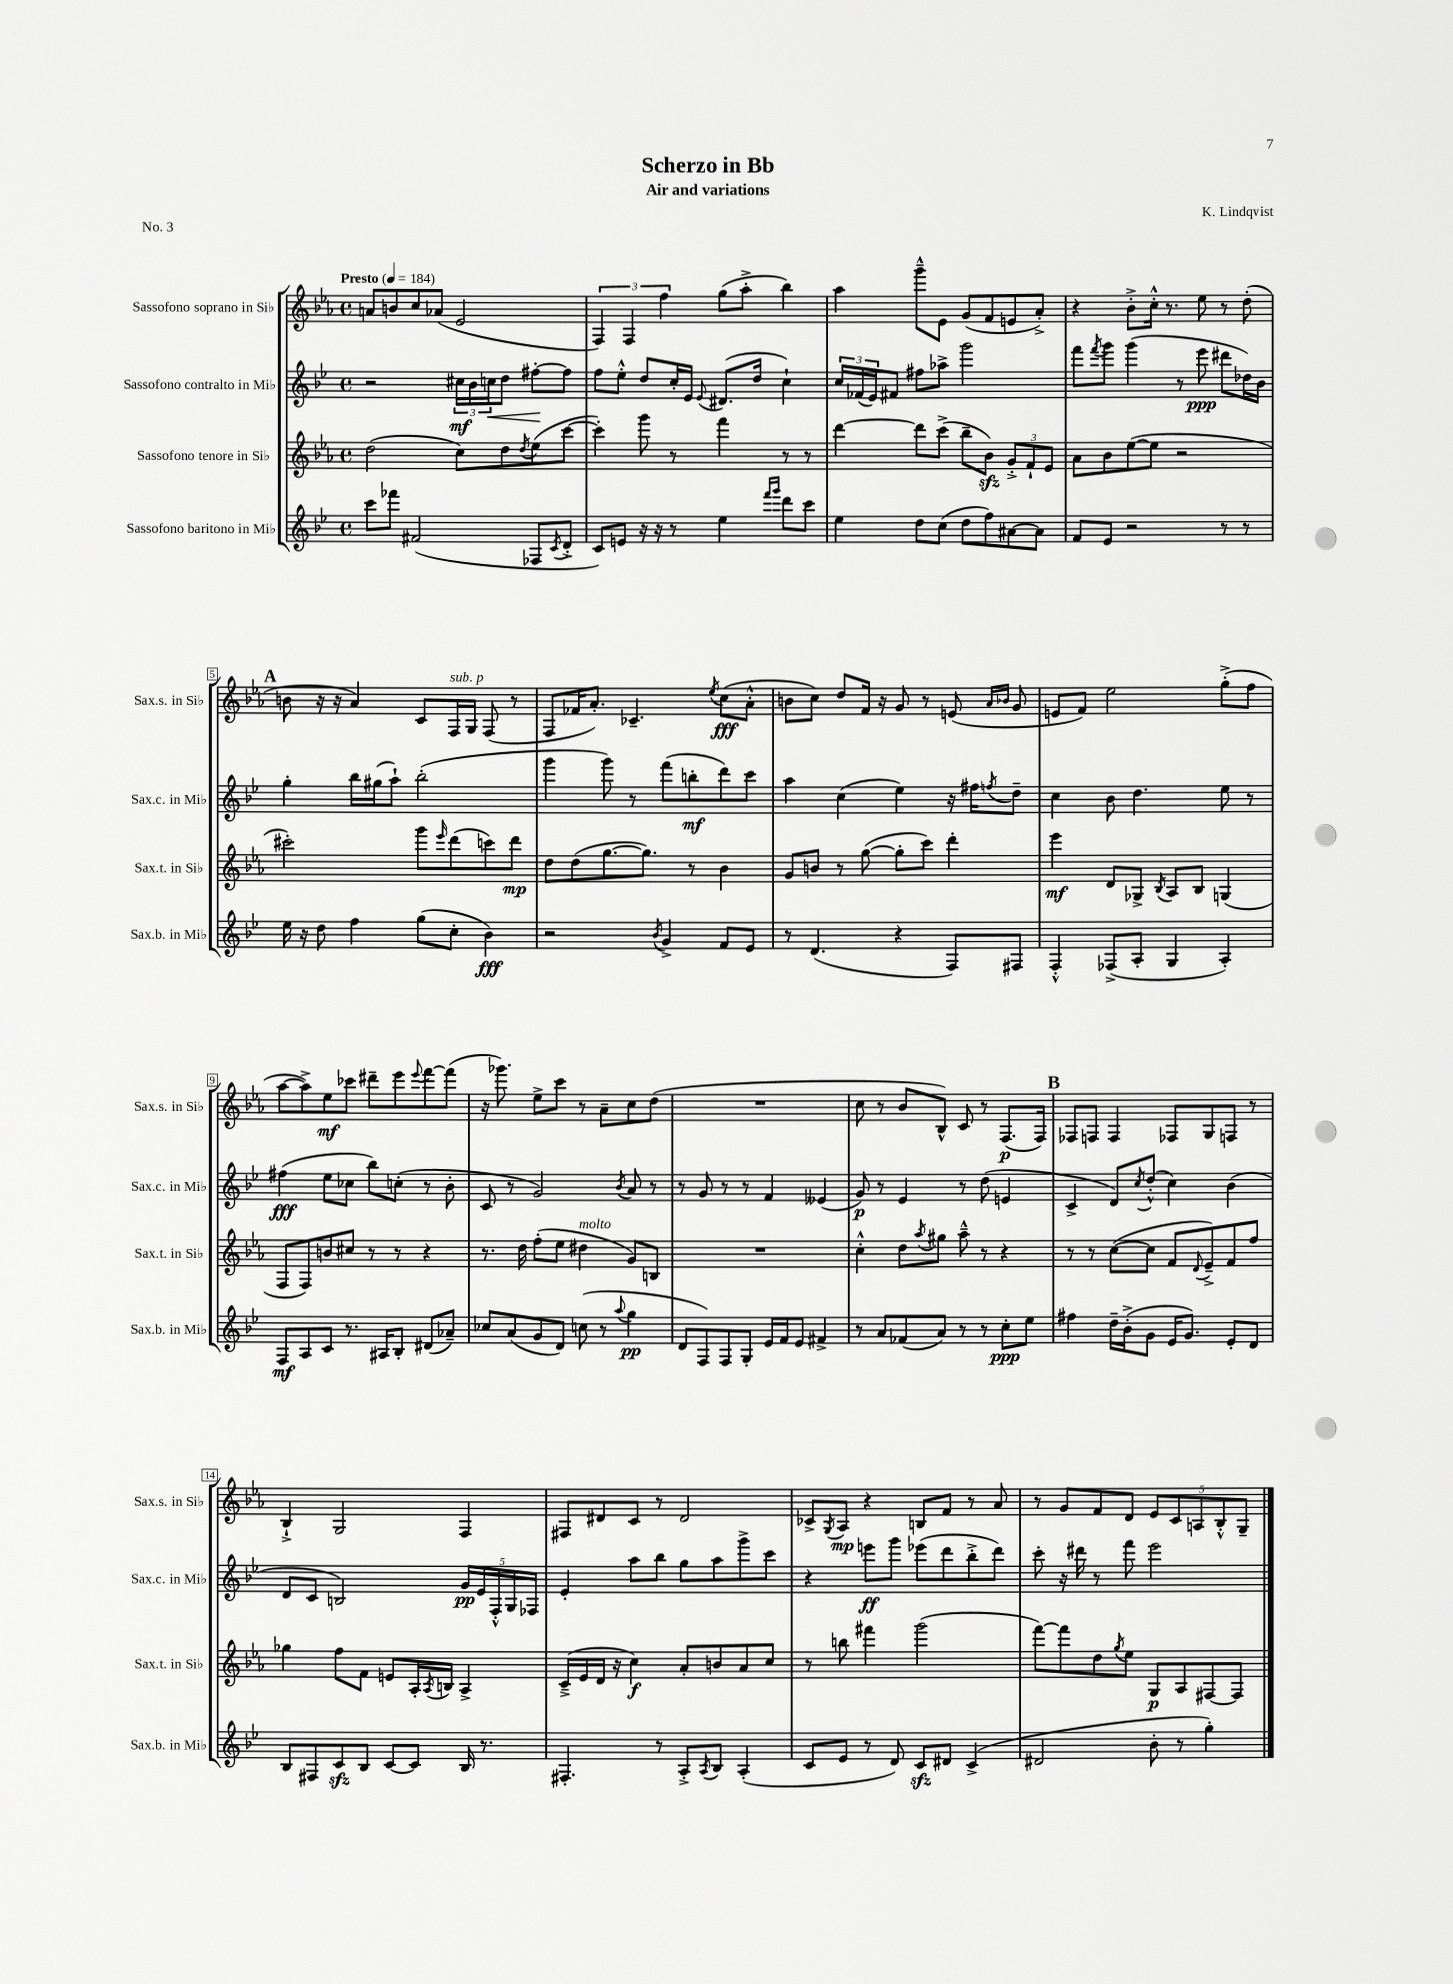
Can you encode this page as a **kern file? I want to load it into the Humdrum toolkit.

**kern	**dynam	**kern	**dynam	**kern	**dynam	**kern	**dynam
*part4	*part4	*part3	*part3	*part2	*part2	*part1	*part1
*staff4	*staff4	*staff3	*staff3	*staff2	*staff2	*staff1	*staff1
*I"Sassofono baritono in Mi♭	*	*I"Sassofono tenore in Si♭	*	*I"Sassofono contralto in Mi♭	*	*I"Sassofono soprano in Si♭	*
*I'Sax.b. in Mi♭	*	*I'Sax.t. in Si♭	*	*I'Sax.c. in Mi♭	*	*I'Sax.s. in Si♭	*
*clefG2	*	*clefG2	*	*clefG2	*	*clefG2	*
*k[b-e-]	*	*k[b-e-a-]	*	*k[b-e-]	*	*k[b-e-a-]	*
*M4/4	*	*M4/4	*	*M4/4	*	*M4/4	*
*met(c)	*	*met(c)	*	*met(c)	*	*met(c)	*
*MM184	*	*MM184	*	*MM184	*	*MM184	*
=1	=1	=1	=1	=1	=1	=1	=1
!	!	!	!	!	!	!LO:TX:a:B:t=Presto	!
8ccc\L	.	(2dd\	.	2r	.	8an/L	.
8fff-X\J	.	.	.	.	.	8bn/	.
(2f#X/	.	.	.	.	.	8cc/	.
.	.	.	.	.	.	(8a-X/J	.
.	.	8cc\L)	.	24cc#X\LL	mf	2e-/	.
.	.	.	.	24b-\	.	.	.
!	!	!	!	!	!LO:HP:b	!	!
.	.	.	.	24ccn\J	<	.	.
.	.	8dd\	.	8dd\J	.	.	.
.	.	8qdd/	.	.	.	.	.
8F-X/L	.	(8ee-\	.	[8ff#X'\L	.	.	.
8qc/	.	.	.	.	.	.	.
8d'^/J	.	[8ccc\J	.	8ff#\J]	[	.	.
=2	=2	=2	=2	=2	=2	=2	=2
8c/L)	.	4ccc'\])	.	8ff\L	.	6F/)	.
8en/J	.	.	.	8ee-'^^\J	.	.	.
.	.	.	.	.	.	6F/	.
16r	.	8ggg\	.	8dd/L	.	.	.
16r	.	.	.	.	.	.	.
.	.	.	.	.	.	6ff\	.
8r	.	8r	.	16cc'/L	.	.	.
.	.	.	.	16e-/JJ	.	.	.
.	.	.	.	8qqe-/	.	.	.
4ee-\	.	4fff\	.	(8.d#X/L	.	(8gg\L	.
.	.	.	.	.	.	8aa-'^\J	.
.	.	.	.	16dd/Jk	.	.	.
16qqfff/LL	.	.	.	.	.	.	.
16qqggg/JJ	.	.	.	.	.	.	.
8ddd\L	.	8r	.	4cc`\)	.	4bb-\)	.
8ccc\J	.	8r	.	.	.	.	.
=3	=3	=3	=3	=3	=3	=3	=3
4ee-\	.	[4ddd\	.	24cc/LL	.	4aa-\	.
.	.	.	.	(24f-X/	.	.	.
.	.	.	.	24e-/J)	.	.	.
.	.	.	.	8f#X/J	.	.	.
8dd\L	.	8ddd\L]	.	8ff#X\L	.	8ggg~^^\L	.
(8cc\J	.	(8ccc^\J	.	8aa-X^\J	.	8e-\J	.
8dd\L	.	8bb-~\L	.	2ggg\	.	(8g/L	.
8ff\)	.	8b-zz\J)	.	.	.	8f/	.
[8a#X\	.	12g'^/L	.	.	.	8en/	.
.	.	12f`/	.	.	.	.	.
8a#\J]	.	.	.	.	.	8a-'^/J)	.
.	.	12e-/J	.	.	.	.	.
=4	=4	=4	=4	=4	=4	=4	=4
8f/L	.	8a-\L	.	8fff\L	.	4r	.
.	.	.	.	8qfff/	.	.	.
8e-/J	.	8b-\	.	8ggg\J	.	.	.
2r	.	([8ee-\	.	(4ggg\	.	8b-'^\L	.
.	.	8ee-\J]	.	.	.	16cc'^^\Jk	.
.	.	.	.	.	.	8.r	.
.	.	2r	.	8r	.	.	.
.	.	.	.	8eee-\	ppp	8ee-\	.
8r	.	.	.	8ddd#X\L	.	8r	.
8r	.	.	.	16dd-X\L)	.	(8dd'\	.
.	.	.	.	16b-\JJ	.	.	.
!!LO:LB:g=z
!!LO:REH:place=s1:t=A
=5	=5	=5	=5	=5	=5	=5	=5
16ee-\	.	2ccc#X'\)	.	4gg'\	.	8bn\	.
16r	.	.	.	.	.	.	.
8dd\	.	.	.	.	.	16r	.
.	.	.	.	.	.	16r	.
4ff\	.	.	.	16bb-\LL	.	4a-/)	.
.	.	.	.	(16gg#X\J	.	.	.
.	.	.	.	8aa`\J)	.	.	.
(8gg\L	.	8ggg\L	.	(2bb-'\	.	8c/L	.
.	.	16qqeee-/	.	.	.	.	.
!	!	!	!	!	!	!LO:TX:a:i:t=sub. p	!
8cc'\J	.	(8ddd\	.	.	.	16F/L	.
.	.	.	.	.	.	16G/JJ	.
4b-\)	fff	8cccn\)	.	.	.	(8F/	.
.	.	8ddd\J	mp	.	.	8r	.
=6	=6	=6	=6	=6	=6	=6	=6
2r	.	8dd\L	.	4ggg\	.	8F/L	.
.	.	(8dd\	.	.	.	16f-X/K	.
.	.	.	.	.	.	8.a-'/J)	.
.	.	[8.gg\	.	8ggg\)	.	.	.
.	.	.	.	8r	.	4.c-X~/	.
.	.	8.gg\J])	.	.	.	.	.
8qb-/	.	.	.	.	.	.	.
4g^/	.	.	.	(8fff\L	.	.	.
.	.	8r	.	8bbn'\	mf	.	.
.	.	.	.	.	.	8qee-/	.
8f/L	.	4b-\	.	8ddd\)	.	(8cc\L	fff
8e-/J	.	.	.	8ccc\J	.	8a-'^^\J	.
=7	=7	=7	=7	=7	=7	=7	=7
8r	.	8g/L	.	4aa\	.	8bn\L	.
(4.d/	.	8bn/J	.	.	.	8cc\J)	.
.	.	8r	.	(4cc\	.	8dd/L	.
.	.	([8gg\	.	.	.	16f/Jk	.
.	.	.	.	.	.	16r	.
4r	.	8gg'\L]	.	4ee-\)	.	8g/	.
.	.	8ccc\J)	.	.	.	8r	.
8F/L)	.	4ddd'\	.	16r	.	(8en/	.
.	.	.	.	16ff#X\KL	.	.	.
.	.	.	.	.	.	16qqa-/LL	.
.	.	.	.	8qffn/	.	16qqb-X/JJ	.
8F#X/J	.	.	.	8dd~\J	.	8g/	.
=8	=8	=8	=8	=8	=8	=8	=8
4F'^^/	.	4eee-\	mf	4cc\	.	8en/L	.
.	.	.	.	.	.	8f/J)	.
(8F-X^/L	.	8d/L	.	8b-\	.	2ee-\	.
8A'/J	.	8G-X^/J	.	4.dd\	.	.	.
.	.	8qB-/	.	.	.	.	.
4G/	.	8A-/L	.	.	.	.	.
.	.	8B-/J	.	.	.	.	.
4A'/)	.	(4Gn/	.	8ee-\	.	(8gg'^\L	.
.	.	.	.	8r	.	8ff\J	.
!!LO:LB:g=z
=9	=9	=9	=9	=9	=9	=9	=9
8F/L	mf	8F/L	.	(4ff#X\	fff	[8aa-\L	.
8A/	.	8F/)	.	.	.	8aa-^\])	.
8c/J	.	8bn/	.	8ee-\L	.	8ee-\	mf
8.r	.	8cc#X/J	.	8cc-X\J	.	8ccc-X\J	.
.	.	8r	.	8bb-\L)	.	8ddd#X~\L	.
16A#X/KL	.	.	.	.	.	.	.
8B-'/J	.	8r	.	(8ccn'\J	.	8eee-\	.
.	.	.	.	.	.	8qqeee-/	.
(8d#X/L	.	4r	.	8r	.	[8fff\	.
8a-X~/J)	.	.	.	8b-'\	.	(8fff\J]	.
=10	=10	=10	=10	=10	=10	=10	=10
8cc-X/L	.	8.r	.	8c/	.	16r	.
.	.	.	.	.	.	8.ggg-X\)	.
(8a/	.	.	.	8r	.	.	.
.	.	16dd\	.	.	.	.	.
8g/	.	(8ff'\L	.	2g/)	.	8ee-^\L	.
8d/J)	.	8ee-\J	.	.	.	8ccc\J	.
!	!	!LO:TX:a:i:t=molto	!	!	!	!	!
(8ccn\	.	4dd#X\	.	.	.	8r	.
8r	.	.	.	.	.	8a-~\L	.
8qqaa/	.	.	.	8qb-/	.	.	.
4gg\	pp	8g/L)	.	8a/	.	8cc\	.
.	.	8Bn/J	.	8r	.	(8dd\J	.
=11	=11	=11	=11	=11	=11	=11	=11
8d/L	.	1r	.	8r	.	1r	.
8F/)	.	.	.	8g/	.	.	.
8F/	.	.	.	8r	.	.	.
8G'/J	.	.	.	8r	.	.	.
16e-/LL	.	.	.	4f/	.	.	.
16f/J	.	.	.	.	.	.	.
8e-/J	.	.	.	.	.	.	.
4f#X^/	.	.	.	(4e--X/	.	.	.
=12	=12	=12	=12	=12	=12	=12	=12
8r	.	4cc'^^\	.	8g/)	p	8cc\	.
8a/L	.	.	.	8r	.	8r	.
(8f-X/	.	8dd\L	.	4e-/	.	8b-/L	.
.	.	8qaa-/	.	.	.	.	.
8a/J)	.	8gg#X\J	.	.	.	8B-^^/J)	.
8r	.	8aa-~^^\	.	8r	.	8c/	.
8r	.	8r	.	(8dd\	.	8r	.
8cc'\L	ppp	4r	.	4en/	.	(8.F/L	p
8ee-\J	.	.	.	.	.	.	.
.	.	.	.	.	.	16F/Jk)	.
!!LO:REH:place=s1:t=B
=13	=13	=13	=13	=13	=13	=13	=13
4ff#X\	.	8r	.	4c^/	.	8F-X/L	.
.	.	8r	.	.	.	8Fn/J	.
16dd~\LL	.	([8cc\L	.	8d/L)	.	4F/	.
(16b-'^\J	.	.	.	.	.	.	.
.	.	.	.	8qcc/	.	.	.
8g\J	.	8cc\J]	.	(8dd'^^/J	.	.	.
16e-/KL	.	8f/L	.	4cc\)	.	8F-X/L	.
8.g/J)	.	.	.	.	.	.	.
.	.	8qqd/	.	.	.	.	.
.	.	8e-~^/)	.	.	.	8G/	.
8e-'/L	.	8f/	.	(4b-\	.	8Fn/J	.
8d/J	.	8ff/J	.	.	.	8r	.
!!LO:LB:g=z
=14	=14	=14	=14	=14	=14	=14	=14
8B-/L	.	4gg-X\	.	8d/L	.	4B-`^/	.
8F#X/	.	.	.	8c/J	.	.	.
8czz/	.	8ff\L	.	2Bn/)	.	2G/	.
8B-/J	.	8f\J	.	.	.	.	.
[8c/L	.	8en/L	.	.	.	.	.
8c/J]	.	16A-'/L	.	.	.	.	.
.	.	8qA-/	.	.	.	.	.
.	.	16Bn/JJ	.	.	.	.	.
16B-/	.	4A-^/	.	20g/LL	pp	4F/	.
.	.	.	.	20e-/	.	.	.
8.r	.	.	.	.	.	.	.
.	.	.	.	20F'^^/	.	.	.
.	.	.	.	20G/	.	.	.
.	.	.	.	20F-X/JJ	.	.	.
=15	=15	=15	=15	=15	=15	=15	=15
4.F#X'/	.	(16c~^/LL	.	4e-'/	.	8F#X/L	.
.	.	16e-/	.	.	.	.	.
.	.	16d/JJ	.	.	.	8d#X/	.
.	.	16r	.	.	.	.	.
.	.	4cc\)	f	8aa\L	.	8c/J	.
8r	.	.	.	8bb-\J	.	8r	.
8A'^/L	.	8a-'/L	.	8gg\L	.	2d#/	.
8qA/	.	.	.	.	.	.	.
8B-/J	.	8bn/	.	8aa\	.	.	.
(4A'/	.	8a-/	.	8ggg^\	.	.	.
.	.	8cc/J	.	8ccc\J	.	.	.
=16	=16	=16	=16	=16	=16	=16	=16
8c/L	.	8r	.	4r	.	8c-X^/L	.
.	.	.	.	.	.	8qG/	.
8e-/J	.	8bbn\	.	.	.	8A-/J	mp
8r	.	4fff#X\	.	8eeen\L	ff	4r	.
8d/)	.	.	.	8ggg\J	.	.	.
8czz/L	.	(2ggg\	.	(8eee-X\L	.	8Bn/L	.
8d#X/J	.	.	.	8ddd\	.	8f/J	.
(4c^/	.	.	.	8bb-'^\	.	8r	.
.	.	.	.	8ddd\J)	.	8a-/	.
=17	=17	=17	=17	=17	=17	=17	=17
2d#X/	.	[8fff\L)	.	8ccc'\	.	8r	.
.	.	8fff\]	.	16r	.	8g/L	.
.	.	.	.	16ddd#X\	.	.	.
.	.	8dd\	.	8r	.	8f/	.
.	.	8qgg/	.	.	.	.	.
.	.	8ee-\J	.	8fff\	.	8d/J	.
8b-'\	.	8G/L	p	2eee-\	.	10e-/L	.
.	.	.	.	.	.	10c/	.
8r	.	8A-/	.	.	.	.	.
.	.	.	.	.	.	10An/	.
4gg'\)	.	[8F#X/	.	.	.	.	.
.	.	.	.	.	.	10B-'^^/	.
.	.	8F#/J]	.	.	.	.	.
.	.	.	.	.	.	10G~/J	.
==	==	==	==	==	==	==	==
*-	*-	*-	*-	*-	*-	*-	*-
